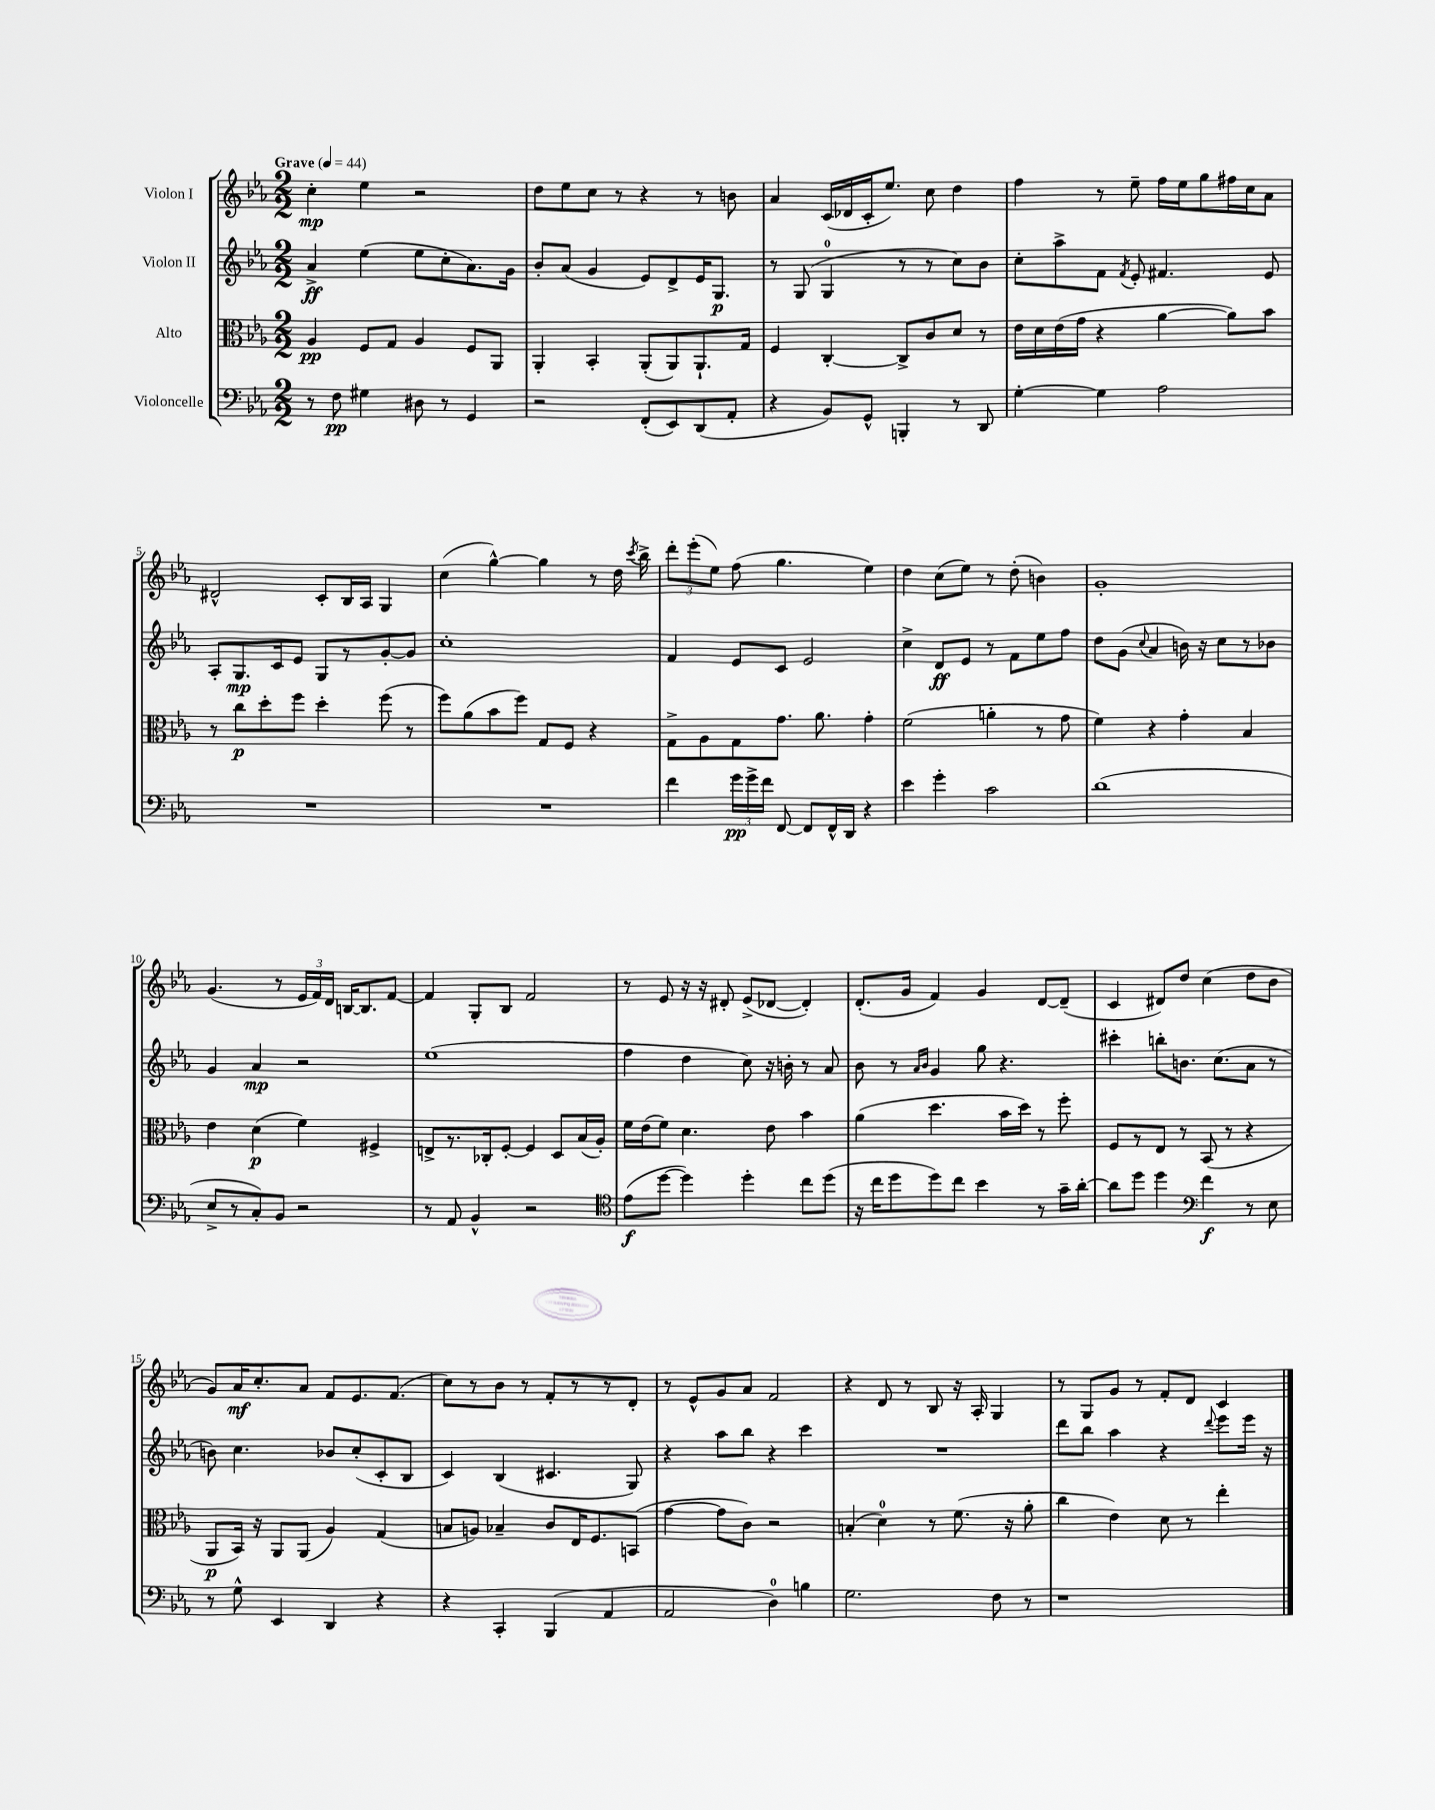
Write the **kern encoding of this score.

**kern	**kern	**kern	**kern
*staff4	*staff3	*staff2	*staff1
*clefF4	*clefC3	*clefG2	*clefG2
*k[b-e-a-]	*k[b-e-a-]	*k[b-e-a-]	*k[b-e-a-]
*M2/2	*M2/2	*M2/2	*M2/2
*MM44	*MM44	*MM44	*MM44
8r	4A-/	4a-^/	4cc'\
8F\	.	.	.
4G#\	8F/L	(4ee-\	4ee-\
.	8G/J	.	.
8D#\	4A-/	8ee-\L	2r
8r	.	8cc'\	.
4GG/	8F/L	8.a-\)	.
.	8AA-/J	.	.
.	.	16g\Jk	.
=	=	=	=
2r	4AA-'/	8b-'/L	8dd\L
.	.	(8a-/J	8ee-\
.	4BB-'/	4g/	8cc\J
.	.	.	8r
(8FF'/L	(8AA-'/L	8e-/L)	4r
8EE-/)	8AA-/)	8d^/	.
(8DD/	8.AA-`/	16e-/K	8r
.	.	8.G/J	.
8AA-'/J	.	.	8b\
.	16G/Jk	.	.
=	=	=	=
4r	4F/	8r	4a-/
.	.	(8G/	.
8BB-/L)	[4C'/	4G/	(16c/LL
.	.	.	16d-/
8GG^^/J	.	.	16c'/J
.	.	.	8.ee-/J)
4BBB'/	8C^/]L	8r	.
.	8c/	8r	8cc\
8r	8d/J	8cc\L)	4dd\
8DD/	8r	8b-\J	.
=	=	=	=
[4G'\	16e-\LL	8cc'\L	4ff\
.	16d\	.	.
.	(16e-\	8aa-^\	.
.	16g\JJ	.	.
4G\]	4r	8f\J	8r
.	.	8qf/	.
.	.	8e-'/	8ee-~\
2A-\	[4a-\	4.f#/	16ff\LL
.	.	.	16ee-\J
.	.	.	8gg\
.	8a-\]L)	.	16ff#\L
.	.	.	16cc\J
.	8b-\J	8e-/	8a-\J
=	=	=	=
1r	8r	8A-'/L	2d#^^/
.	8cc\L	8.G/	.
.	8dd'\	.	.
.	.	16c/k	.
.	8ff\J	8e-/J	.
.	4dd'\	8G/L	8c'/L
.	.	8r	16B-/L
.	.	.	16A-/JJ
.	(8ff\	[8g'/	4G/
.	8r	8g/]J	.
=	=	=	=
1r	8ff\L)	1cc'	(4cc\
.	(8a-\	.	.
.	8b-\	.	[4gg^^\)
.	8ff\J)	.	.
.	8G/L	.	4gg\]
.	8F/J	.	.
.	4r	.	8r
.	.	.	16dd\
.	.	.	8qccc/
.	.	.	16bb-^\
=	=	=	=
4f\	8G^\L	4f/	12ddd'\L
.	.	.	(12eee-'\
.	8A-\	.	.
.	.	.	12ee-\J)
24g\LL	8G\	8e-/L	(8ff\
24g^\	.	.	.
24f\JJ	.	.	.
[8FF/	8.g\J	8c/J	4.gg\
8FF/]L	.	2e-/	.
.	8.a-\	.	.
16FF^^/L	.	.	.
16DD/JJ	.	.	.
4r	4g'\	.	4ee-\)
=	=	=	=
4e-\	(2f\	4cc^\	4dd\
4g'\	.	8d/L	(8cc\L
.	.	8e-/J	8ee-\J)
2c\	4a'\	8r	8r
.	.	8f\L	(8dd'\
.	8r	8ee-\	4b\)
.	8g\	8ff\J	.
=	=	=	=
(1d	4f\)	8dd\L	1g'
.	.	(8g\J	.
.	.	8qqcc/	.
.	4r	4a-/	.
.	4g'\	16b\)	.
.	.	16r	.
.	.	8cc\L	.
.	4B-/	8r	.
.	.	8b-\J	.
=	=	=	=
8E-^/L	4e-\	4g/	(4.g/
8r	.	.	.
8C'/)	(4d\	4a-/	.
8BB-/J	.	.	8r
2r	4f\)	2r	24e-/LL
.	.	.	24f/)
.	.	.	24d/JJ
.	.	.	[16B/LK
.	.	.	8.B/]
.	4F#^/	.	.
.	.	.	[8f/J
=	=	=	=
8r	8E^/L	(1ee-	4f/]
8AA-/	8.r	.	.
4BB-^^/	.	.	8G'/L
.	16C-'/k	.	.
.	[8F'/J	.	8B-/J
2r	4F/]	.	2f/
.	8D/L	.	.
.	(16B-/L	.	.
.	16A-'/JJ)	.	.
=	=	=	=
*clefC4	*	*	*
(8e-\L	16f\LL	4ff\	8r
.	(16e-\J	.	.
[8dd\J	8f\J)	.	8e-/
4dd\])	4.d\	4dd\	16r
.	.	.	16r
.	.	.	8d#'/
4dd'\	.	8cc\)	(8e-^/L
.	8e-\	16r	[8d-/J
.	.	16b'\	.
8cc\L	4b-\	8r	4d-'/])
(8dd\J	.	8a-/	.
=	=	=	=
16r	(4a-\	8b-\	(8.d'/L
16cc\LK	.	.	.
8dd\	.	8r	.
.	.	.	16g/Jk
.	.	16qqa-/LL	.
.	.	16qqb-/JJ	.
8dd\)	4.dd\	4g/	4f/)
8cc\J	.	.	.
4b-\	.	8gg\	4g/
.	16b-\LL	4.r	.
.	16dd\JJ)	.	.
8r	8r	.	[8d/L
16g~\LL	8ff'\	.	(8d~/]J
[16a-'\JJ	.	.	.
=	=	=	=
8a-\]L	8F/L	4ccc#'\	4c/
8dd\J	8r	.	.
4dd\	8E-/J	8bb'\L	8d#/L)
.	8r	8.b\J	8dd/J
*clefF4	*	*	*
4f\	(8BB-/	.	(4cc\
.	.	(8.cc\L	.
.	8r	.	.
8r	4r	8a-\J	8dd\L
8E-\	.	8r	8b-\J
=	=	=	=
8r	8AA-/L	8b\)	8g/L)
8G^^\	16BB-/Jk)	4.cc\	16a-/K
.	16r	.	8.cc'/
4EE-/	8AA-/L	.	.
.	(8AA-/J	.	8a-/J
4DD/	4A-/)	8b-/L	8f/L
.	.	(8cc'/	8.e-/
4r	(4G/	8c'/	.
.	.	.	(8.f/J
.	.	8B-/J	.
=	=	=	=
4r	8B/L	4c/)	8cc\L)
.	8A/J)	.	8r
4CC'/	4B-~/	(4B-/	8b-\J
.	.	.	8r
(4BBB-/	8c/L	4.c#/	8f'/L
.	16E-/K	.	8r
.	8.F/	.	.
4AA-/	.	.	8r
.	(8BB/J	8G/)	8d'/J
=	=	=	=
2AA-/	[4g\	4r	8r
.	.	.	8e-^^/L
.	8g\]L	8aa-\L	8g/
.	8c\J)	8bb-\J	8a-/J
4D\)	2r	4r	2f/
4B\	.	4ccc\	.
=	=	=	=
2.G\	(4B'/	1r	4r
.	4d\)	.	8d/
.	.	.	8r
.	8r	.	8B-/
.	(8.f\	.	16r
.	.	.	16A-'/
8F\	.	.	4G/
.	16r	.	.
8r	8a-'\	.	.
=	=	=	=
1r	4cc\	8ddd\L	8r
.	.	8bb-\J	8G/L
.	4e-\)	4aa-\	8g/J
.	.	.	8r
.	8d\	4r	8f'/L
.	8r	.	8d/J
.	.	8qqddd/	.
.	4ee-'\	8eee-\L	4c/
.	.	16eee-\Jk	.
.	.	16r	.
==	==	==	==
*-	*-	*-	*-
